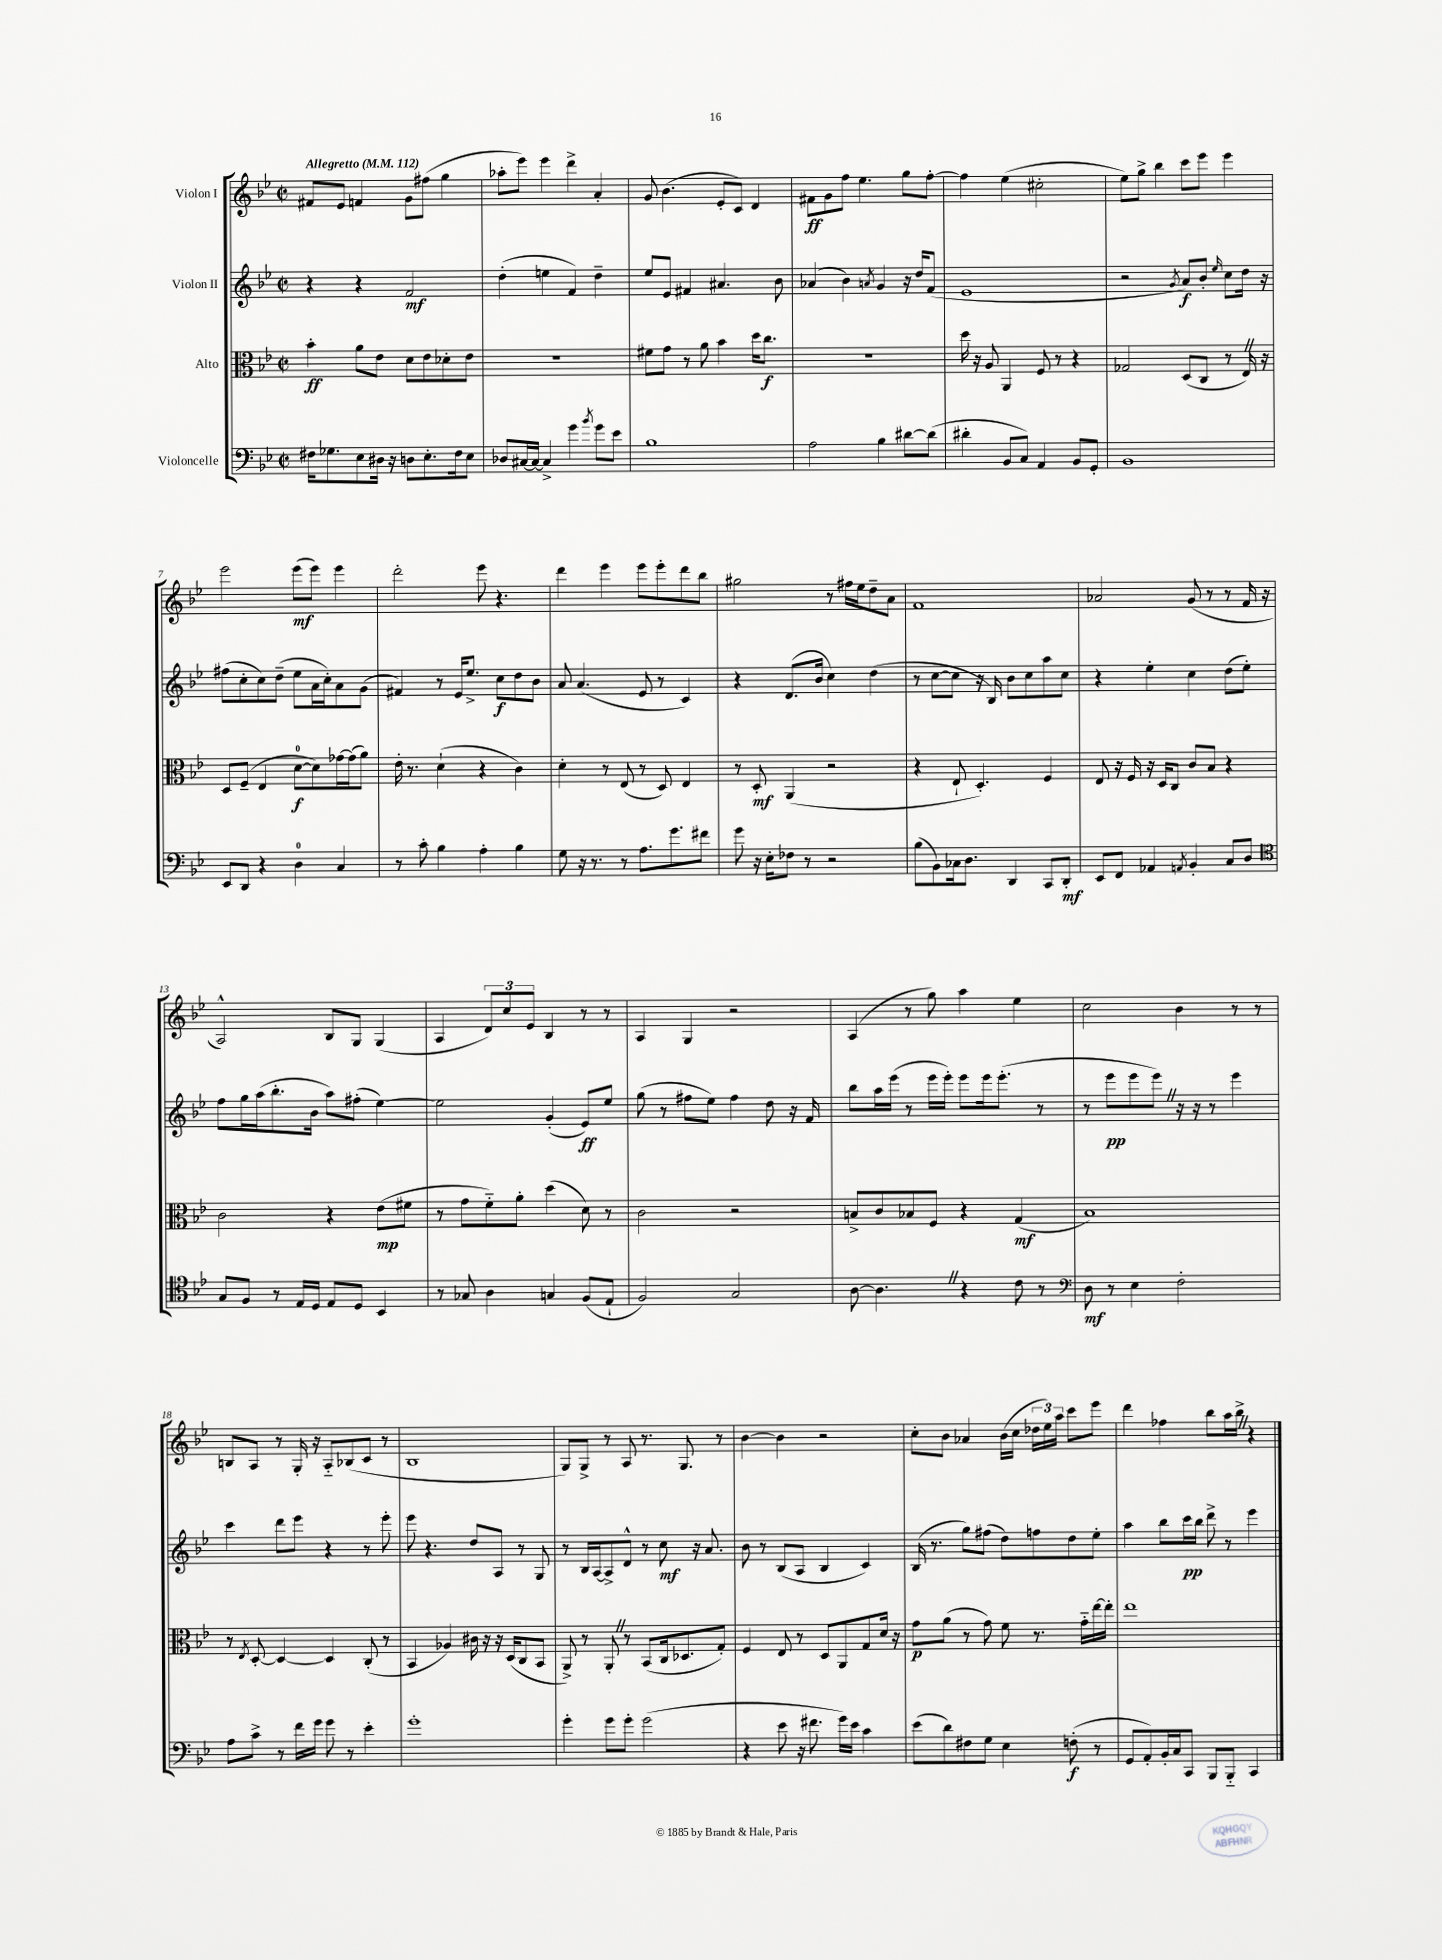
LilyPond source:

<<
\new StaffGroup <<
\new Staff = "s0" \with { instrumentName = "Violon I" } {
    \clef treble \key bes \major \defaultTimeSignature \time 2/2 \tempo "Allegretto" 4 = 112
    \autoBeamOff fis'8[ ees'8] f'4 g'8[ fis''8]( g''4 |
    aes''8[-. ees'''8]) ees'''4 d'''4-> a'4-. |
    g'8 bes'4.( ees'8[-. c'8]) d'4 |
    fis'8[\ff g'8 f''8] ees''4. g''8[ f''8]~-. |
    f''4 ees''4( cis''2-. |
    ees''8[) g''8]-> bes''4 c'''8[ ees'''8] ees'''4 |
    ees'''2 ees'''8[\mf( ees'''8]) ees'''4 |
    d'''2-. ees'''8 r4. |
    d'''4 ees'''4 ees'''8[ ees'''8-. d'''8 bes''8] |
    gis''2 r8 fis''16[ ees''16 d''8-- a'8] |
    f'1 |
    aes'2 g'8( r8 r8 f'16 r16 |
    a2-^) bes8[ g8] g4( |
    a4 \tuplet 3/2 { d'8[) c''8 ees'8] } bes4 r8 r8 |
    a4 g4 r2 |
    a4( r8 g''8) a''4 ees''4 |
    c''2 bes'4 r8 r8 |
    b8[ a8] r8 g16-. r16 a8[-_ bes8( c'8] r8 |
    bes1 |
    g8[) g8]-> r8 a8 r8. g8. r8 |
    bes'4~ bes'4 r2 |
    c''8[-. bes'8] aes'4 bes'16[( c''16] \tuplet 3/2 { des''16[ ees''16) a''16] } c'''8[ ees'''8] |
    d'''4 fes''4 bes''8[ a''16 bes''16]-> \once \override BreathingSign.text = \markup { \musicglyph "scripts.caesura.straight" } \breathe r4 \bar "|." |
}
\new Staff = "s1" \with { instrumentName = "Violon II" } {
    \clef treble \key bes \major \defaultTimeSignature \time 2/2
    \autoBeamOff r4 r4 f'2\mf |
    d''4-.( e''4 f'4) d''4-- |
    ees''8[ ees'8] fis'4 ais'4. bes'8 |
    aes'4( bes'4) \acciaccatura { a'8 } g'4 r16 d''16[ f'8]( |
    ees'1 |
    r2 \acciaccatura { g'8 } a'8[\f) bes'8]-. \grace { ees''16 } c''8[ d''16] r16 |
    fis''8[( c''8-. c''8) d''8]--( ees''8[ a'16 c''16-.) a'8 g'8]( |
    fis'4) r8 ees'16[ ees''8.]-> c''8[\f d''8 bes'8] |
    a'8 a'4.( ees'8 r8 c'4) |
    r4 d'8.[( bes'16] c''4) d''4( |
    r8 c''8[~ c''8] r16 bes16) bes'8[ c''8 a''8 c''8] |
    r4 ees''4-. c''4 d''8[( ees''8]-.) |
    f''8[ g''16 a''16( bes''8.-. bes'16] a''8[) fis''8]-.( ees''4~) |
    ees''2 g'4-.( ees'8[\ff) ees''8] |
    g''8( r8 fis''8[ ees''8]) fis''4 d''8 r16 f'16 |
    bes''8[ a''16 ees'''16]( r8 ees'''16[ ees'''16]-.) ees'''8[ ees'''16 ees'''8.]-.( r8 |
    r8 ees'''8[\pp ees'''8 ees'''8]) \once \override BreathingSign.text = \markup { \musicglyph "scripts.caesura.straight" } \breathe r16 r16 r8 ees'''4 |
    c'''4 d'''8[ ees'''8] r4 r8 ees'''8-. |
    ees'''8 r4. d''8[ a8] r8 g8 |
    r8 bes16[ a16~ a8-> d'8]-^ r8 c''8\mf r16 a'8. |
    bes'8 r8 bes8[( a8] bes4 c'4) |
    bes16( r8. g''8[) fis''8]( d''8[) f''8 d''8 ees''8]-. |
    a''4 bes''8[ c'''16\pp bes''16] d'''8-> r8 ees'''4 \bar "|." |
}
\new Staff = "s2" \with { instrumentName = "Alto" } {
    \clef alto \key bes \major \defaultTimeSignature \time 2/2
    \autoBeamOff bes'4-.\ff a'8[ ees'8] d'8[ ees'8 des'8-. ees'8] |
    r1 |
    fis'8[ g'8] r8 a'8 bes'4 d''16[ c''8.]\f |
    r1 |
    d''16 r16 a8 a,4 f8 r8 r4 |
    ges2 d8[( c8] r8 ees16) \once \override BreathingSign.text = \markup { \musicglyph "scripts.caesura.straight" } \breathe r16 |
    d8[ f8]--( ees4 d'8[-0~\f d'8) ges'16~ ges'16( a'8]) |
    ees'16-. r8. d'4-!( r4 c'4) |
    d'4-. r8 ees8( r8 d8) ees4 |
    r8 d8-.\mf a,4( r2 |
    r4 ees8-! d4.-.) f4 |
    ees8 r16 f16 r16 d16[ c8] c'8[ bes8] r4 |
    c'2 r4 ees'8[\mp( fis'8] |
    r8 g'8[ f'8-_) a'8]-. d''4( d'8) r8 |
    c'2 r2 |
    b8[-> c'8 bes8 f8] r4 g4\mf( |
    bes1) |
    r8 \acciaccatura { ees8 } d8~-. d4~ d4 c8-.( r8 |
    bes,4 aes4) cis'16 r16 r16 d16[( c8 bes,8] |
    a,8->) r8 a,8-. \once \override BreathingSign.text = \markup { \musicglyph "scripts.caesura.straight" } \breathe r8 bes,8[( c16 des8. g8]-.) |
    f4 ees8 r8 d8[ a,8 g8 d'16] r16 |
    g'8[\p a'8]( r8 g'8) f'8 r8. g'16[-_ ees''16~ ees''16]-. |
    ees''1 \bar "|." |
}
\new Staff = "s3" \with { instrumentName = "Violoncelle" } {
    \clef bass \key bes \major \defaultTimeSignature \time 2/2
    \autoBeamOff fis16[ ges8. ees8 dis16] r16 d8[ ees8.-. fis16 ees8] |
    des8[ cis16~ cis16]~ cis4-> g'4 \acciaccatura { bes'8 } g'8[ ees'8] |
    bes1 |
    a2 bes4 dis'8[~ dis'8]( |
    dis'4-. bes,8[ c8]) a,4 bes,8[ g,8]-. |
    bes,1 |
    ees,8[ d,8] r4 d4-0 c4 |
    r8 c'8-. bes4 a4-. bes4 |
    g8 r16 r8. r8 a8.[ g'8. fis'8] |
    g'8 r16 ees16[-. fes8] r8 r2 |
    bes8[( bes,8) ces16 d8.] d,4 c,8[ d,8]-.\mf |
    ees,8[ f,8] aes,4 \acciaccatura { a,8 } bes,4-. c8[ d8] |
    \clef tenor g8[ f8] r8 ees16[ d16] ees8[ d8] bes,4 |
    r8 ges8 a4 g4 f8[( ees8]-! |
    f2) g2 |
    a8~ a4. \once \override BreathingSign.text = \markup { \musicglyph "scripts.caesura.straight" } \breathe r4 c'8 r8 |
    \clef bass d8\mf r8 ees4 f2-. |
    a8[ c'8]-> r8 f'16[ g'16] g'8 r8 ees'4-. |
    g'1-. |
    g'4-. g'8[ g'8]-. g'2( |
    r4 ees'8 r16 fis'8. g'16[) ees'16] c'4 |
    ees'8[( d'8) fis8 g8] ees4 f8-.\f( r8 |
    g,8[ a,8-.) bes,16-. c16 c,8] bes,,8[ bes,,8]-_ c,4 \bar "|." |
}
>>
>>
